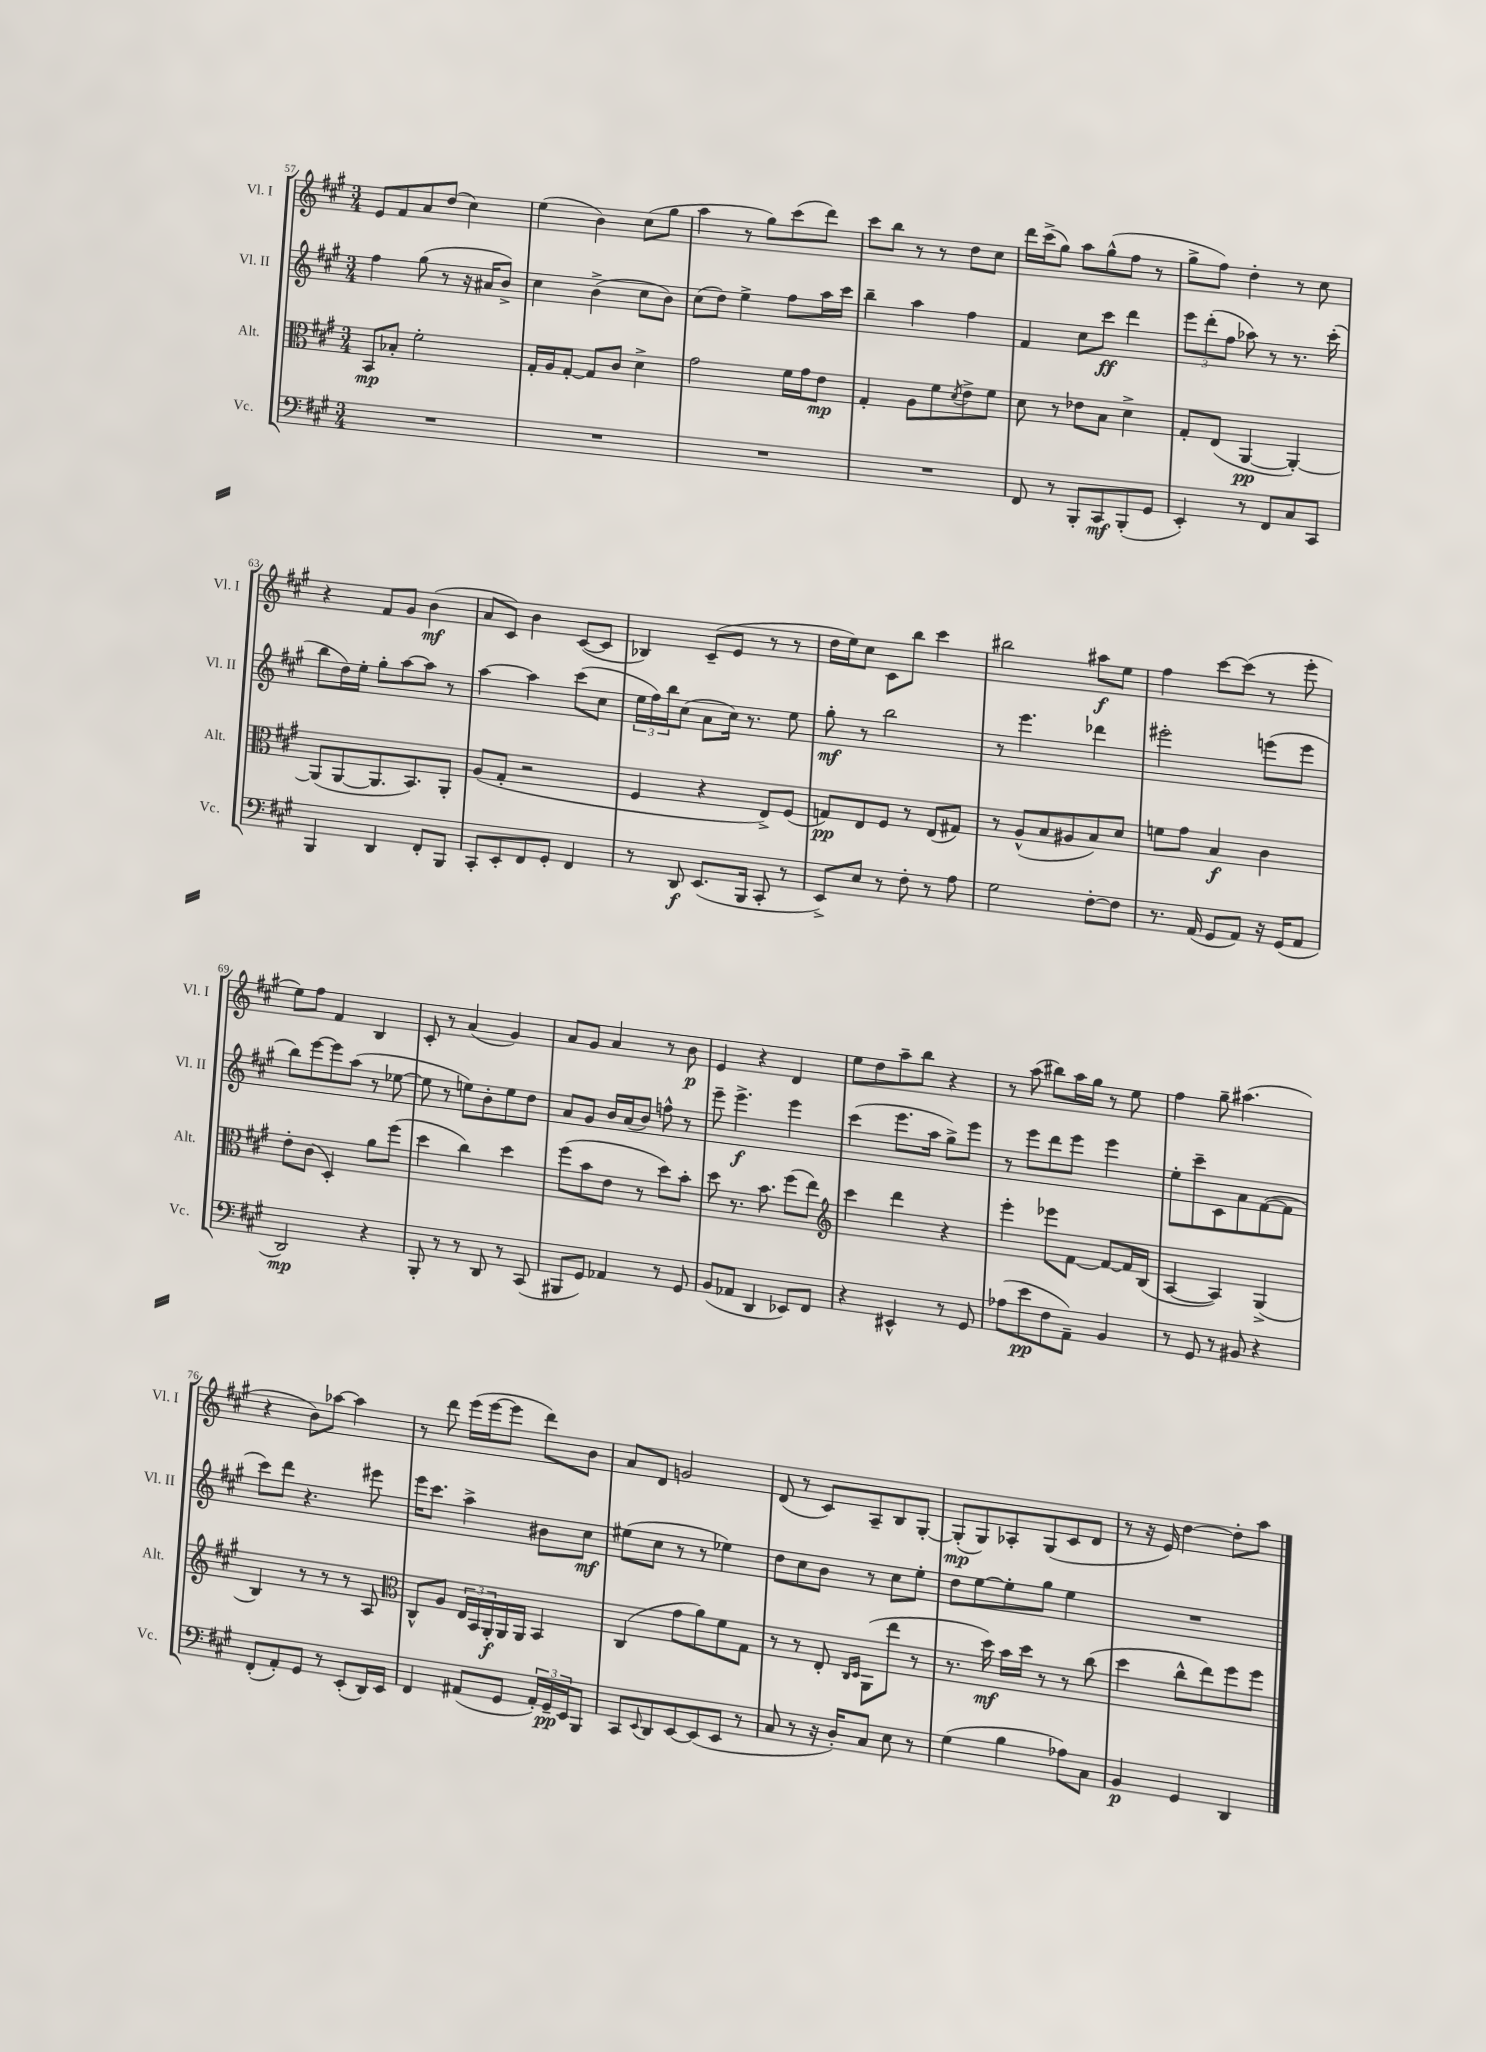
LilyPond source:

<<
\new StaffGroup <<
\new Staff = "s0" \with { instrumentName = "Vl. I" shortInstrumentName = "Vl. I" } {
    \clef treble \key a \major \numericTimeSignature \time 3/4
    e'8 fis'8 a'8 d''8( cis''4) |
    e''4( b'4) cis''8( gis''8 |
    a''4 r8 gis''8) cis'''8( d'''8) |
    cis'''8 b''8 r8 r8 d''8 cis''8 |
    d'''16 cis'''16->( gis''8) a''8 gis''8-^( fis''8 r8 |
    gis''8-> fis''8) d''4-. r8 cis''8 |
    r4 fis'8 gis'8 b'4\mf( |
    a'8 cis'8) b'4 cis'8~( cis'8 |
    bes4) cis'8--( e'8 r8 r8 |
    d''16 e''16) cis''8 cis'8 b''8 cis'''4 |
    bis''2 ais''8\f e''8 |
    fis''4 cis'''8~ cis'''8( r8 e'''8-. |
    e''8) fis''8 fis'4 b4 |
    cis'8-. r8 a'4( gis'4) |
    a'8 gis'8 a'4 r8 b'8\p |
    e'4 r4 d'4 |
    e''8 d''8 a''8-- b''8 r4 |
    r8 a''8( bis''8) a''16 gis''16 r8 e''8 |
    fis''4 gis''8-- ais''4.( |
    r4 b'8) aes''8~ aes''4 |
    r8 d'''8 e'''16( e'''16~ e'''8 d'''8) b'8 |
    a'8 d'8 g'2 |
    d'8( r8 cis'8) a8-- b8 gis8~-. |
    gis8-.\mp( gis8) aes8-. gis8( cis'8 d'8 |
    r8 r16 e'16) d''4~ d''8-. a''8 \bar "|." |
}
\new Staff = "s1" \with { instrumentName = "Vl. II" shortInstrumentName = "Vl. II" } {
    \clef treble \key a \major \numericTimeSignature \time 3/4
    fis''4 gis''8( r8 r16 ais'16 b'8->) |
    cis''4 b'4->( cis''8 b'8) |
    cis''8( d''8) e''4-> fis''8 a''16 cis'''16 |
    b''4-- a''4 fis''4 |
    fis'4 cis''8 cis'''8\ff d'''4 |
    \tuplet 3/2 { e'''8 d'''8-.( fis''8 } aes''8) r8 r8. cis'''16-.( |
    b''8 d''16) e''16-. gis''8-. a''8~ a''8 r8 |
    a''4~ a''4 cis'''8( cis''8 |
    \tuplet 3/2 { e''16 fis''16) b''16 } cis''8( a'8 cis''16) r8. e''8 |
    gis''8-.\mf r8 b''2 |
    r8 e'''4. des'''4 |
    eis'''2-. e'''8( e'''8 |
    b''8) e'''8~ e'''8 a''8( r8 ees''8~ |
    ees''8 r8 e''8) b'8-. e''8 d''8 |
    a'8 gis'8 b'16 a'16( b'8) f''8-^ r8 |
    e'''8-- e'''4.->\f e'''4 |
    cis'''4( e'''8. a''16 gis''8->) e'''8 |
    r8 e'''8 d'''8 e'''8 e'''4 |
    e''8-. cis'''8-- cis'8 a'8 fis'8~( fis'8 |
    cis'''8) d'''8 r4. eis'''8 |
    e'''16 cis'''8. a''4-> bis'8 cis''8\mf |
    eis''8( cis''8 r8 r8 ees''4) |
    d''8 cis''8 b'8 r8 cis''8 e''8-. |
    d''8 e''8~ e''8-. gis''8 e''4 |
    R2. \bar "|." |
}
\new Staff = "s2" \with { instrumentName = "Alt." shortInstrumentName = "Alt." } {
    \clef alto \key a \major \numericTimeSignature \time 3/4
    b,8\mp bes8-. fis'2-. |
    gis16-. a16 gis8~-. gis8 cis'8 d'4-> |
    gis'2 fis'16 gis'16 e'8\mp |
    gis4-. a8 fis'8 \acciaccatura { d'8 } e'8-> fis'8 |
    d'8 r8 ees'8 b8 d'4-> |
    gis8-. e8( a,4~\pp a,4~-.) |
    a,8( a,8~ a,8. b,8.) a,8-. |
    a8( gis8-. r2 |
    fis4 r4 e8->) fis8( |
    g8\pp) e8 fis8 r8 e8( gis8) |
    r8 a8-^( b8 ais8 b8) d'8 |
    f'8 gis'8 b4\f cis'4 |
    e'8-. cis'8( d4-.) a'8 fis''8( |
    d''4 cis''4) d''4 |
    fis''8( b'8 e'8 r8 d''8) b'8-. |
    d''8 r8. b'8. fis''8( e''8) |
    \clef treble cis'''4 d'''4 r4 |
    e'''4-. ees'''8 fis'8~ fis'8~ fis'16 b16( |
    a4~ a4) gis4->( |
    b4) r8 r8 r8 a8 |
    \clef alto cis8-^ a8 \tuplet 3/2 { e16 b,16 a,16-.\f } a,16 a,16 b,4 |
    cis4( gis'8 a'8) fis'8 gis8 |
    r8 r8 e8-. \grace { cis16 d16 } a,8( e''8 r8 |
    r8. d''16\mf) b'16 d''16 r8 r8 cis''8( |
    d''4 cis''8-^ e''8) fis''8 fis''8 \bar "|." |
}
\new Staff = "s3" \with { instrumentName = "Vc." shortInstrumentName = "Vc." } {
    \clef bass \key a \major \numericTimeSignature \time 3/4
    R2. |
    R2. |
    R2. |
    R2. |
    fis,8 r8 b,,8-. cis,8\mf b,,8-.( gis,8 |
    e,4-.) r8 fis,8 cis8 cis,8 |
    b,,4 d,4 fis,8-. b,,8 |
    cis,8-. e,8-. fis,8 gis,8-. fis,4 |
    r8 d,8\f e,8.( b,,16 cis,8-. r8 |
    e,8->) e8 r8 fis8-. r8 a8 |
    gis2 fis8~-. fis8 |
    r8. a,16( gis,8 a,8) r16 gis,16( a,8 |
    d,2\mp) r4 |
    b,,8-. r8 r8 d,8 r8 cis,8( |
    bis,,8 gis,8) aes,4 r8 gis,8 |
    b,8( aes,8 d,4 ees,8) fis,8 |
    r4 eis,4-^ r8 gis,8 |
    aes8( e'8\pp fis8 a,8--) b,4 |
    r8 gis,8 r8 bis,8 r4 |
    fis,8-.( a,8-.) gis,8 r8 e,8-.( d,16) e,16 |
    fis,4 ais,8( gis,8 \tuplet 3/2 { ais,16-.) gis,16--\pp e,16 } b,,8 |
    cis,8 \appoggiatura { e,8 } d,8 e,8~ e,8( e,8 r8 |
    cis8 r8 r16 d16-.) cis8 e8 r8 |
    gis4( b4 aes8) cis8 |
    b,4\p gis,4 d,4 \bar "|." |
}
>>
>>
\layout { \context { \Score currentBarNumber = #57 } }
